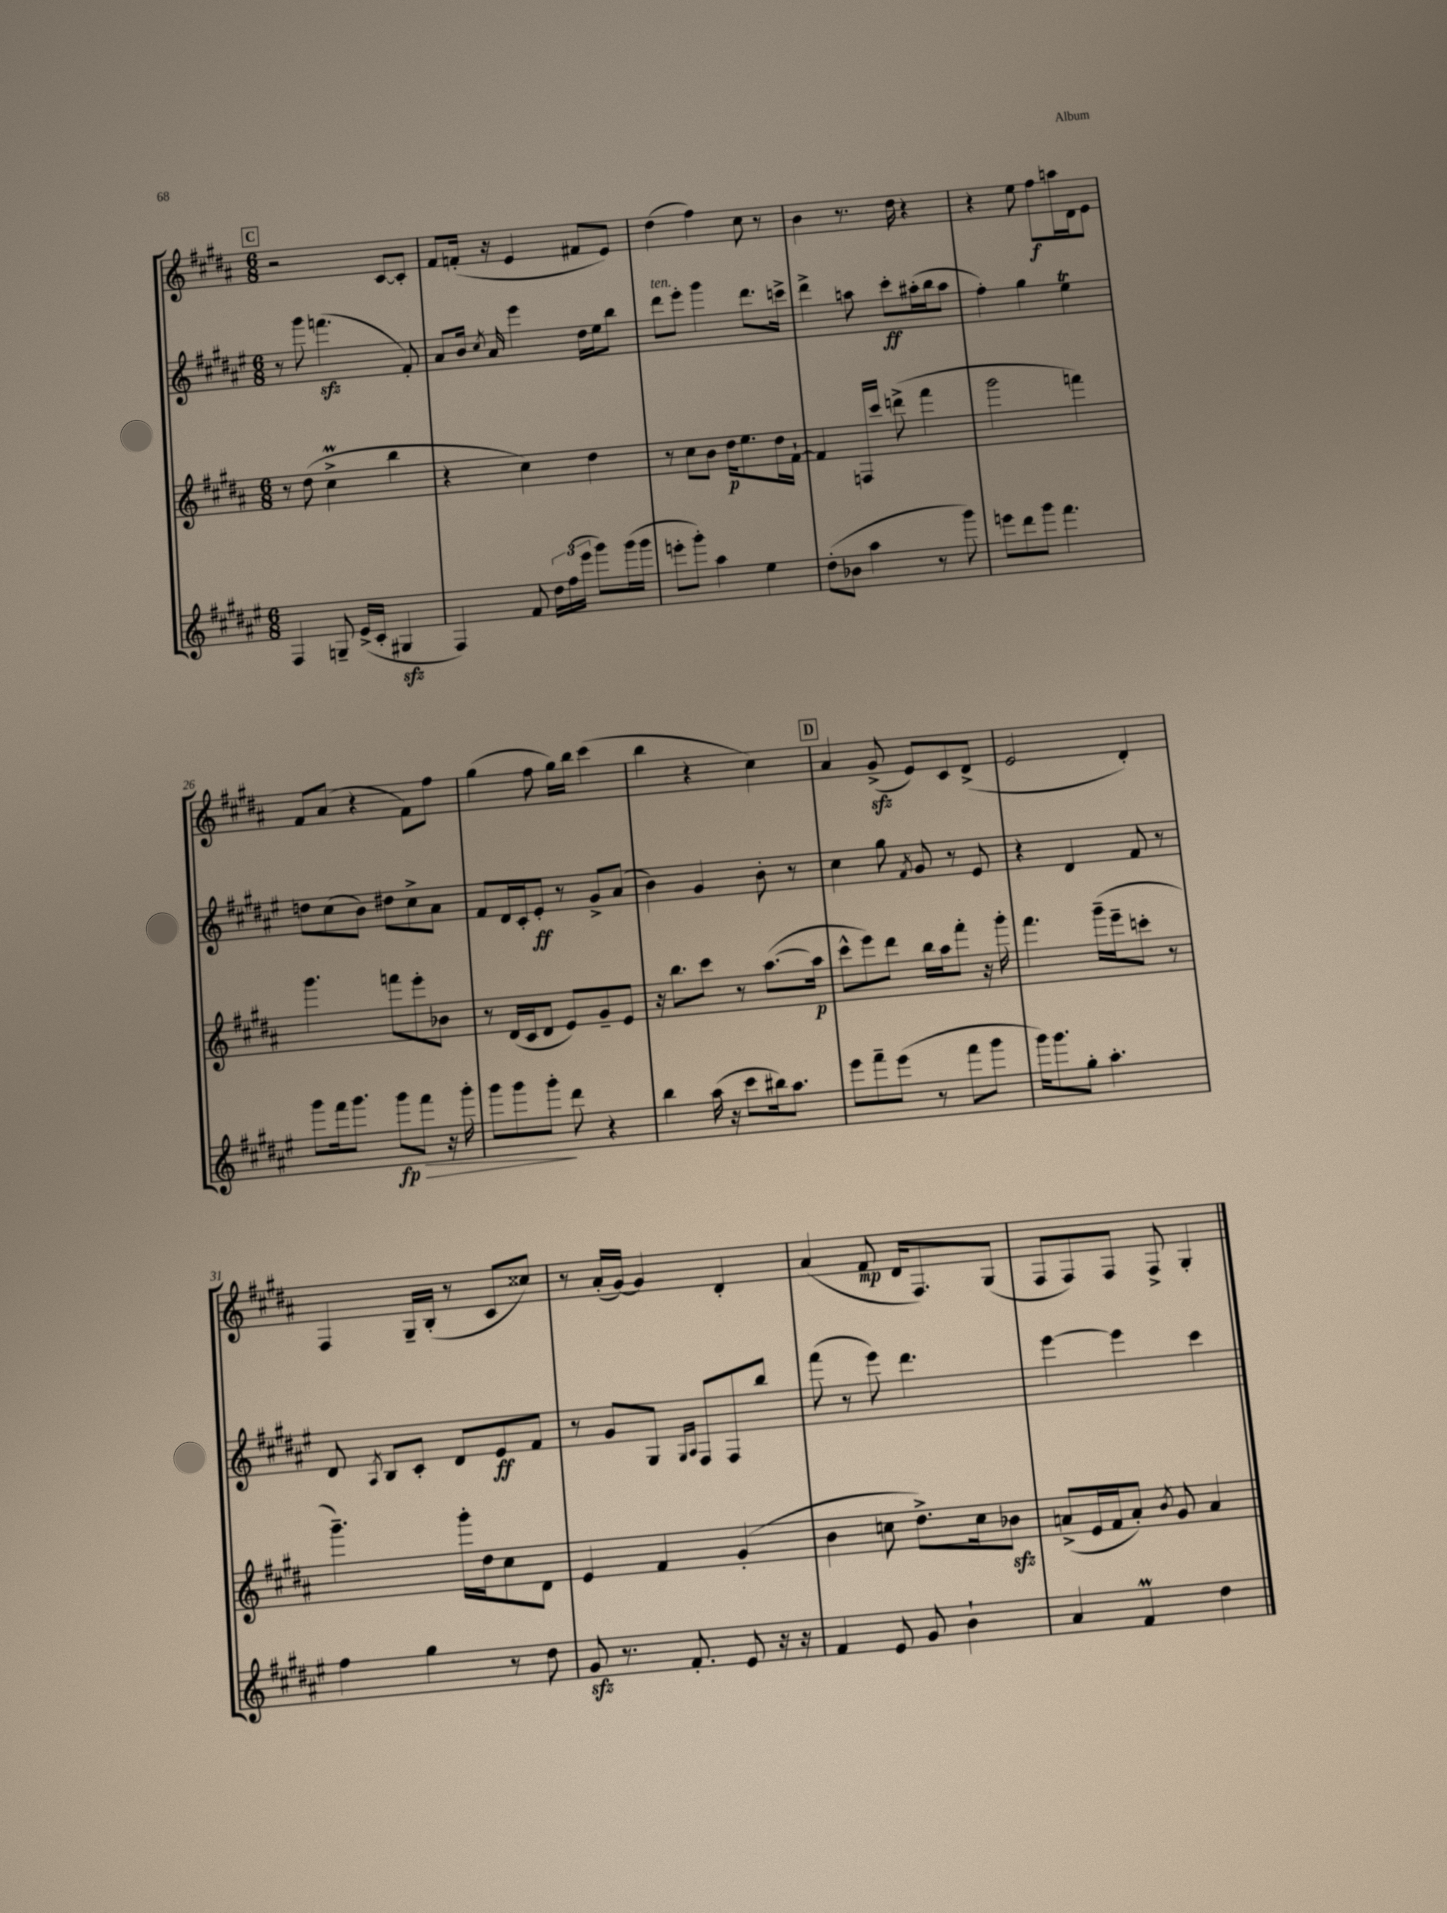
<<
\new StaffGroup <<
\new Staff = "s0" {
    \clef treble \key b \major \numericTimeSignature \time 6/8
    \autoBeamOff \mark \markup { \box "C" } r2 cis'8[~ cis'8]-. |
    fis'8[ f'16]-.( r16 e'4 fis'8[ e'8]) |
    dis''4( fis''4) cis''8 r8 |
    b'4 r8. dis''16 r4 |
    r4 e''8 fis''8[\f a''16 dis'16 e'8] |
    fis'8[ ais'8]( r4 fis'8[) fis''8] |
    gis''4( fis''8 gis''16[) b''16] cis'''4( |
    b''4 r4 cis''4) |
    \mark \markup { \box "D" } ais'4 gis'8->\sfz( e'8[) cis'8 dis'8]->( |
    e'2 dis'4-.) |
    fis4 gis16[-- b16]-.( r8 cis'8[ cisis''8]) |
    r8 ais'16[-.( gis'16]~) gis'4 dis'4-. |
    ais'4( fis'8\mp dis'16[ fis8.) gis8]( |
    fis8[ fis8) fis8] fis8-> gis4-. \bar "|." |
}
\new Staff = "s1" {
    \clef treble \key fis \major \numericTimeSignature \time 6/8
    \autoBeamOff \mark \markup { \box "C" } r8 gis'''8 f'''4.\sfz( fis'8-.) |
    ais'8[ b'16] \acciaccatura { cis''8 } ais'16 eis'''4 dis''16[ eis''16 b''8] |
    dis'''8[^\markup { \italic "ten." } eis'''8]-. gis'''4 dis'''8.[ c'''16]-> |
    dis'''4-> a''8 cis'''8[-.\ff ais''16-.( b''16 ais''8] |
    fis''4-.) gis''4 eis''4\trill |
    d''8[ cis''8( b'8]) dis''8[ cis''8-> ais'8] |
    fis'8[ dis'16 cis'16-. eis'8]-.\ff r8 gis'8[-> ais'8]( |
    b'4) gis'4 b'8-. r8 |
    \mark \markup { \box "D" } cis''4 gis''8 \acciaccatura { fis'8 } gis'8 r8 eis'8 |
    r4 dis'4 fis'8 r8 |
    dis'8 \acciaccatura { ais8 } b8[ cis'8]-. dis'8[ eis'8\ff fis'8] |
    r8 gis'8[ gis8] \grace { gis16[ ais16] } fis8[ fis8 b''8] |
    fis'''8( r8 eis'''8) dis'''4. |
    eis'''4~ eis'''4 cis'''4 \bar "|." |
}
\new Staff = "s2" {
    \clef treble \key b \major \numericTimeSignature \time 6/8
    \autoBeamOff \mark \markup { \box "C" } r8 dis''8( cis''4->\prall b''4 |
    r4 cis''4) dis''4 |
    r8 cis''8[ b'8] dis''16[\p e''8. dis''16 fis'16]~-! |
    fis'4 f16[ cis'''16] d'''8->( fis'''4 |
    gis'''2 f'''4) |
    gis'''4. f'''8[ e'''8-. bes'8] |
    r8 dis'16[( cis'16 dis'8] e'8[) gis'8-- e'8] |
    r16 b''8.[ cis'''8] r8 ais''8.[~( ais''16]\p |
    \mark \markup { \box "D" } cis'''8[-^ e'''8) dis'''8] b''16[ ais''16 fis'''8]-. r16 gis'''16-. |
    fis'''4. gis'''16[--( e'''16-- c'''8]-. r8 |
    gis'''4.--) gis'''16[-. dis''16 cis''8 dis'8] |
    e'4 fis'4 gis'4-.( |
    b'4 c''8 dis''8.[->) c''16 bes'8]\sfz |
    a'8[->( e'16 fis'16 a'8]-.) \acciaccatura { b'8 } gis'8 a'4 \bar "|." |
}
\new Staff = "s3" {
    \clef treble \key fis \major \numericTimeSignature \time 6/8
    \autoBeamOff \mark \markup { \box "C" } fis4 g8-- eis'16[->( cis'16]-. gis4\sfz |
    fis4) fis'8 \tuplet 3/2 { dis''16[ fis''16( eis'''16] } gis'''8[) gis'''16( gis'''16] |
    e'''8[-. gis'''8]-.) ais''4 eis''4 |
    dis''8[-.( bes'8] ais''4 r8 gis'''8) |
    e'''8[ dis'''8 gis'''8] fis'''4. |
    gis'''8[ fis'''16 gis'''8.] gis'''8[\fp fis'''8]\> r16 gis'''16-. |
    gis'''8[ gis'''8 gis'''8]-.\! dis'''8 r4 |
    b''4 ais''16( r16 cis'''8[ bis''16) ais''8.] |
    \mark \markup { \box "D" } eis'''8[ fis'''8-- eis'''8]( r8 fis'''8[ gis'''8] |
    gis'''16[) gis'''8. gis''8]-. ais''4.-. |
    fis''4 gis''4 r8 dis''8 |
    gis'8\sfz r8. fis'8.-. eis'8 r16 r16 |
    fis'4 eis'8 gis'8 b'4-! |
    ais'4 fis'4\prall dis''4 \bar "|." |
}
>>
>>
\layout { \context { \Score currentBarNumber = #21 } }
